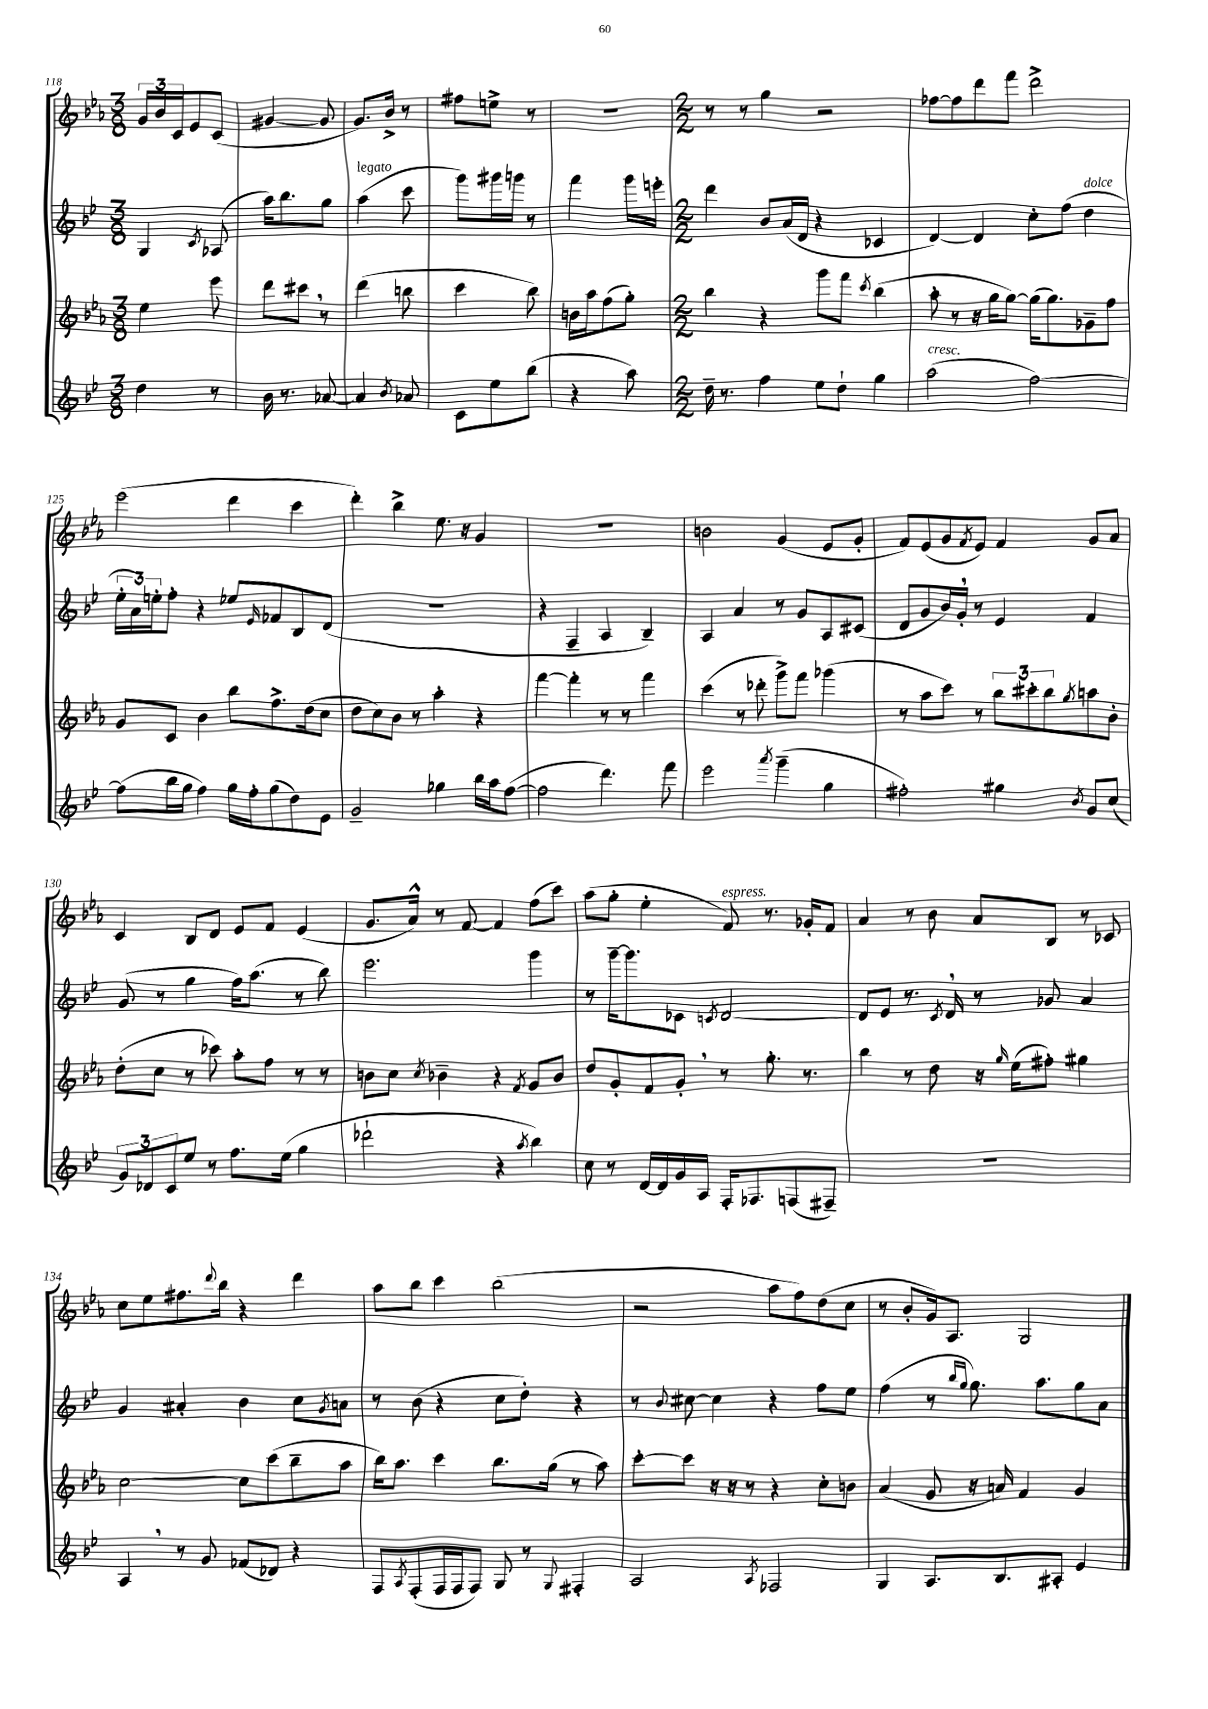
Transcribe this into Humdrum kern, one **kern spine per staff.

**kern	**kern	**kern	**kern
*staff4	*staff3	*staff2	*staff1
*clefG2	*clefG2	*clefG2	*clefG2
*k[b-e-]	*k[b-e-a-]	*k[b-e-]	*k[b-e-a-]
*M3/8	*M3/8	*M3/8	*M3/8
4dd	4ee-	4G	24g
.	.	.	24b-
.	.	.	24c
.	.	.	8e-
.	.	8qc	.
8r	8eee-	(8A-	(8c
=	=	=	=
16b-	8ddd	16aa)	[4g#
8.r	.	8.bb-	.
.	8ccc#	.	.
[8a-	8r	8gg	8g#]
=	=	=	=
4a-]	(4ddd	(4aa	8.g)
.	.	.	16b-^
8qb-	.	.	.
8a-	8bb	8ccc	8r
=	=	=	=
8c	4ccc	8ggg)	8ff#
8ee-	.	16ggg#	8ee^
.	.	16ggg	.
(8bb-	8bb-)	8r	8r
=	=	=	=
4r	16b	4fff	4.r
.	16aa-	.	.
.	(8ff	.	.
8aa)	8gg')	16ggg	.
.	.	16eee'	.
=	=	=	=
*M2/2	*M2/2	*M2/2	*M2/2
16dd~	4bb-	4ddd	8r
8.r	.	.	.
.	.	.	8r
4ff	4r	8b-	4gg
.	.	(16a	.
.	.	16d	.
8ee-	8ggg	4r	2r
8dd`	8fff	.	.
.	8qccc	.	.
4gg	(4bb-	4c-	.
=	=	=	=
(2aa	8aa-'	[4d)	[8ff-
.	8r	.	8ff-]
.	16r	4d]	8ddd
.	16gg	.	.
.	[8gg)	.	8fff
[2ff)	(16gg]	8cc'	2ddd^
.	8.gg)	.	.
.	.	(8ff	.
.	8g-~	4dd	.
.	8ff	.	.
=	=	=	=
(8ff]	8g	24ee-'	(2eee-
.	.	24a)	.
.	.	24ee'	.
16bb-	8c	8ff'	.
16gg	.	.	.
4ff)	4b-	4r	.
16gg	8bb-	8ee-	4ddd
16ff'	.	.	.
.	.	16qqe-	.
(8gg	8.ff^	8f-	.
8dd)	.	8B-	4ccc
.	(16dd	.	.
8e-	8cc	(8d	.
=	=	=	=
2g~	8dd	1r	4ddd')
.	8cc)	.	.
.	8b-	.	4bb-^
.	8r	.	.
4gg-	4aa-'	.	8.ee-
.	.	.	16r
16bb-	4r	.	4g
16aa	.	.	.
([8ff	.	.	.
=	=	=	=
2ff]	[4fff	4r	1r
.	4fff']	4F~	.
4.ddd)	8r	4A	.
.	8r	.	.
.	4fff	4B-~)	.
8fff	.	.	.
=	=	=	=
2eee-	(4ccc	4A	2b
.	8r	4a	.
.	8ddd-'	.	.
8qaaa	.	.	.
(4ggg~	8ggg^)	8r	(4g
.	8fff	8g	.
4gg	(4ggg-	8A	8e-
.	.	(8c#	8g'
=	=	=	=
2ff#')	8r	8d	8f)
.	8aa-	8g	(8e-
.	8ccc)	16b-)	8g
.	.	16g'	.
.	.	.	8qf
.	8r	8r	8e-)
4gg#	12bb-	4e-	4f
.	12ccc#'	.	.
.	12bb-	.	.
8qb-	8qgg	.	.
8g	8aa	4f	8g
(8cc	8b-'	.	8a-
=	=	=	=
12g)	(8dd'	(8g	4c
12d-	.	.	.
.	8cc	8r	.
12c	.	.	.
8ee-	8r	4gg	8B-
8r	8ccc-)	.	8d
8.ff	8aa-'	16ff)	8e-
.	.	(8.aa	.
.	8ff	.	8f
(16ee-	.	.	.
4gg	8r	8r	(4e-
.	8r	8bb-)	.
=	=	=	=
2ddd-`	8b	2.eee-	8.g
.	8cc	.	.
.	.	.	16a-^^)
.	8qcc	.	.
.	4b-~	.	8r
.	.	.	[8f
4r	4r	.	4f]
8qaa	8qf	.	.
4bb-)	8g	4ggg	(8ff
.	8b-	.	8ccc)
=	=	=	=
8cc	8dd	8r	(8aa-
8r	8g'	[16ggg~	8gg'
.	.	8.ggg]	.
[16d	8f	.	4ee-'
16d]	.	.	.
16g	8g'	8c-	.
16A	.	.	.
.	.	8qc	.
16F'	8r	[2d	8f)
8.F-	.	.	.
.	8.gg'	.	8.r
(8F	.	.	.
.	8.r	.	16g-'
8F#~)	.	.	8f
=	=	=	=
1r	4bb-	8d]	4a-
.	.	8e-	.
.	8r	8.r	8r
.	8dd	.	8b-
.	.	8qc	.
.	.	16d	.
.	16r	8r	8a-
.	16qqgg	.	.
.	(16ee-	.	.
.	8ff#')	8g-	8B-
.	4gg#	4a	8r
.	.	.	8c-
=	=	=	=
4A	[2cc	4g	8cc
.	.	.	8ee-
8r	.	4a#'	8.ff#
8g	.	.	.
.	.	.	8qqddd
.	.	.	16bb-
(8f-	8cc]	4b-	4r
8d-)	(8ccc	.	.
4r	8bb-~	8cc	4ddd
.	.	8qg	.
.	8aa-	8a	.
=	=	=	=
8F	16bb-)	8r	8aa-
.	8.aa-	.	.
8qA	.	.	.
(8F'	.	(8b-	8bb-
16F	4ccc	4r	4ccc
16F	.	.	.
8F)	.	.	.
8G	8.bb-	8cc	(2bb-
8r	.	8dd')	.
.	(16gg	.	.
8qqG	.	.	.
4F#'	8r	4r	.
.	8aa-)	.	.
=	=	=	=
2A	[8ccc'	8r	2r
.	.	8qqb-	.
.	8ccc]	[8cc#	.
.	16r	4cc#]	.
.	16r	.	.
.	8r	.	.
8qA	.	.	.
2F-	4r	4r	8aa-
.	.	.	8ff)
.	8cc'	8ff	(8dd
.	8b	8ee-	8cc
=	=	=	=
4G	(4a-	(4ff	8r
.	.	.	8b-'
8.A	8g	8r	16g)
.	.	.	8.A-
.	.	16qqbb-	.
.	.	16qqgg	.
.	16r	8.gg)	.
8.B-	16a)	.	.
.	4f	.	2G
.	.	8.aa	.
8A#'	.	.	.
4e-	4g	8gg	.
.	.	8a	.
==	==	==	==
*-	*-	*-	*-
